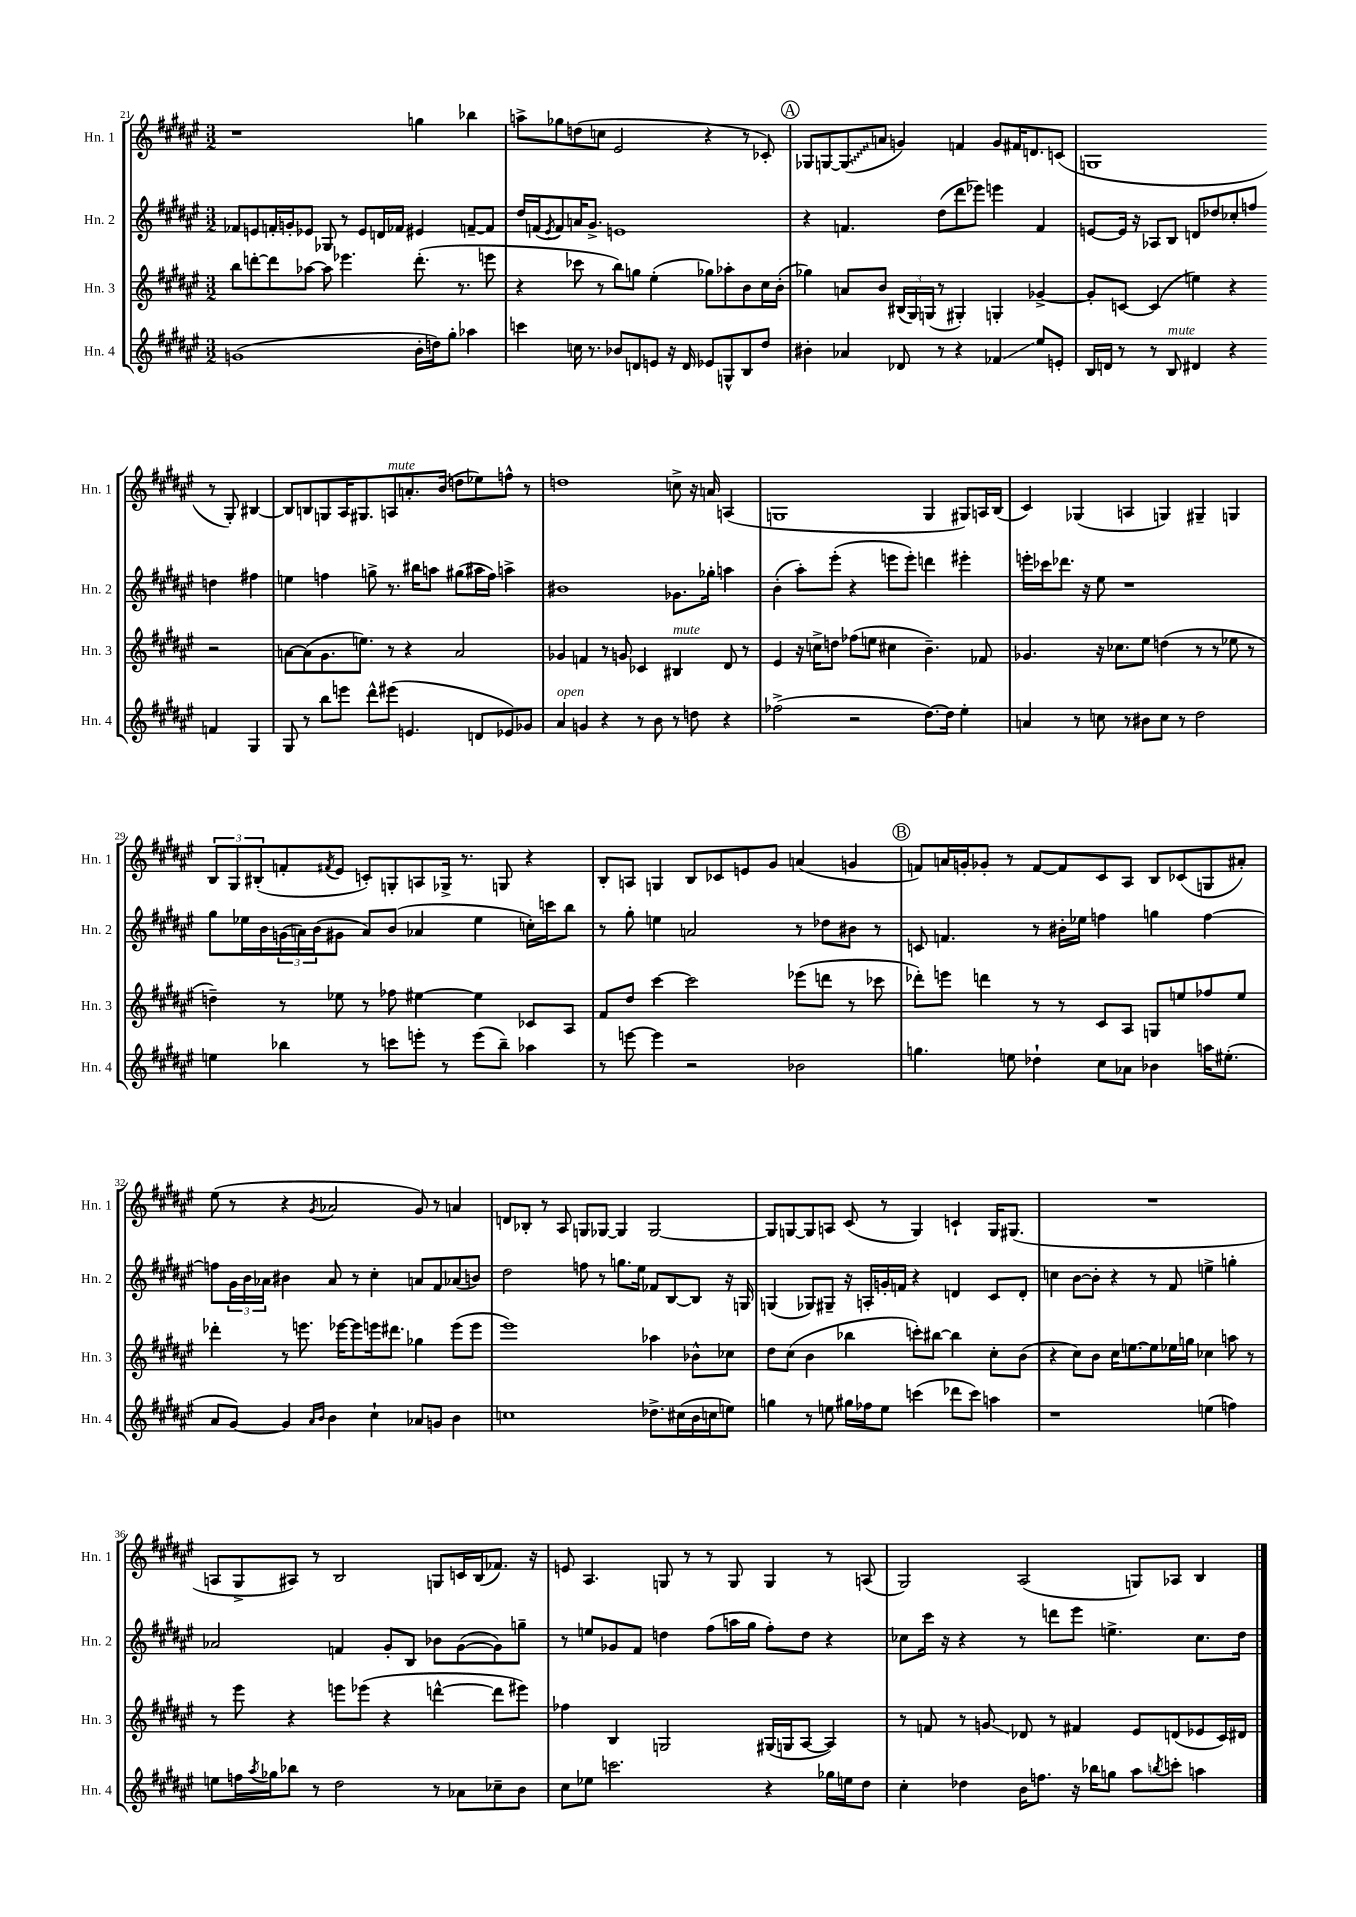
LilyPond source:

<<
\new StaffGroup <<
\new Staff = "s0" \with { instrumentName = "Hn. 1" shortInstrumentName = "Hn. 1" } {
    \clef treble \key fis \major \numericTimeSignature \time 3/2
    r1 g''4 bes''4 |
    a''8-> ges''8 d''8( c''8 eis'2 r4 r8 ces'8-.) |
    \mark \markup { \circle "A" } ges8 g8~ \once \override Glissando.style = #'zigzag g8\glissando( a'8 g'4) f'4 g'8 fis'16 d'8. c'8( |
    g1 r8 g8-.) bis4~ |
    bis8 b8 g8 ais16 gis8. a8^\markup { \italic "mute" } a'8.-. b'16( d''8 ees''8) f''8-^ r8 |
    d''1 c''8-> r16 a'16 a4( |
    g1 g4 gis8) a16 b16( |
    cis'4) ges4( a4 g4) gis4-- g4 |
    \tuplet 3/2 { b8 gis8 bis8-.( } f'8-. \acciaccatura { fis'8 } eis'8 c'8-.) g8-. a8 ges16-> r8. g8 r4 |
    b8-. a8 g4 b8 ces'8 e'8 gis'8 a'4( g'4 |
    \mark \markup { \circle "B" } f'8) a'16 g'16-. ges'8-. r8 f'8~ f'8 cis'8 ais8 b8 ces'8( g8 ais'8-.) |
    eis''8( r8 r4 \acciaccatura { gis'8 } aes'2 gis'8) r8 a'4 |
    d'8 bes8-. r8 ais8 g8 ges8~ ges4 ges2~ |
    ges8 g8~ g8 a8 cis'8( r8 g4) c'4-! g16 gis8.( |
    R1. |
    a8 gis8-> ais8) r8 b2 g8 c'16 b16( fes'8.) r16 |
    e'8 ais4. g8 r8 r8 g8 g4 r8 a8( |
    gis2) ais2( g8) aes8 b4 \bar "|." |
}
\new Staff = "s1" \with { instrumentName = "Hn. 2" shortInstrumentName = "Hn. 2" } {
    \clef treble \key fis \major \numericTimeSignature \time 3/2
    fes'8 e'8 f'16-. g'16-. ees'8 ges8 r8 ees'8 d'16 fes'16 eis'4 f'8~-- f'8 |
    dis''16 f'16( \acciaccatura { eis'8 } f'8) a'16 gis'8.-> e'1 |
    \mark \markup { \circle "A" } r4 f'4. dis''8( dis'''8 ees'''8) e'''4 f'4 |
    e'8~ e'16 r16 aes8 b8 d'8 des''8 ces''8-. f''8 d''4 fis''4 |
    e''4 f''4 g''8-> r8. bis''16 a''8 gis''8( ais''16 f''16) a''4-> |
    bis'1 ges'8. ges''16-. a''4 |
    b'4-.( ais''8-.) eis'''8-.( r4 e'''8 e'''8-.) d'''4 eis'''4-. |
    e'''16-. ces'''16 des'''8. r16 eis''8 r1 |
    gis''8 ees''16 b'16 \tuplet 3/2 { g'16( a'16) b'16( } gis'8 a'8) b'8( aes'4 ees''4 c''16-.) c'''16 b''8 |
    r8 gis''8-. e''4 a'2 r8 des''8 bis'8 r8 |
    \mark \markup { \circle "B" } c'8 f'4. r8 bis'16-. ees''16 f''4 g''4 f''4~ |
    f''8 \tuplet 3/2 { gis'16 b'16 aes'16 } bis'4 aes'8 r8 cis''4-. a'8 fis'8 aes'8( b'8) |
    dis''2 f''8 r8 g''8. eis''16 fes'8 b8~ b8 r16 g16 |
    g4( ges8) gis8-- r16 a16-. g'16-. f'16 r4 d'4 cis'8 d'8-. |
    c''4 b'8~ b'8-. r4 r8 fis'8 e''4-> g''4-. |
    aes'2 f'4 gis'8-. b8 bes'8 gis'8~( gis'8) g''8-- |
    r8 e''8 ges'8 fis'8 d''4 fis''8( a''16 gis''16 fis''8-.) d''8 r4 |
    ces''8 cis'''16 r16 r4 r8 d'''8 eis'''8 e''4.-> ces''8. dis''16 \bar "|." |
}
\new Staff = "s2" \with { instrumentName = "Hn. 3" shortInstrumentName = "Hn. 3" } {
    \clef treble \key fis \major \numericTimeSignature \time 3/2
    b''8 d'''8~-. d'''8 aes''8~ aes''8 ees'''4. d'''8.-.( r8. e'''8 |
    r4 ces'''8 r8 b''8) g''8 eis''4-.( ges''8) aes''8-. b'8 cis''16 b'16-.( |
    \mark \markup { \circle "A" } ges''4) a'8 b'8 \tuplet 3/2 { bis16( gis16) g16( } r8 gis4-.) g4-. ges'4~-> |
    ges'8-. c'8~ c'4( e''4) r4 r2 |
    a'8~ a'8( gis'8. e''8.) r8 r4 a'2 |
    ges'4 f'4 r8 g'8 ces'4 bis4^\markup { \italic "mute" } dis'8 r8 |
    eis'4 r16 c''16-> d''8 fes''8( e''8 cis''4 b'4.--) fes'8 |
    ges'4. r16 ces''8. eis''8 d''4( r8 r8 ees''8 r8 |
    d''4--) r8 ees''8 r8 fes''8 eis''4~ eis''4 ces'8 ais8 |
    fis'8 dis''8 cis'''4~ cis'''2 ees'''8( d'''8 r8 ces'''8 |
    \mark \markup { \circle "B" } des'''8-.) e'''8 d'''4 r8 r8 cis'8 ais8 g8 e''8 fes''8 e''8 |
    des'''4-. r8 e'''8. ees'''16~ ees'''8 e'''16 dis'''8. ges''4 e'''8( e'''8 |
    eis'''1) aes''4 bes'8-^ ces''8 |
    dis''8 cis''8( b'4 bes''4 c'''8-.) bis''8~ bis''4 cis''8-. b'8( |
    r4 cis''8) b'8 cis''16 e''8.~ e''8 ees''16 g''16 ces''4 a''8 r8 |
    r8 eis'''8 r4 e'''8 ees'''8( r4 d'''4~-^ d'''8 eis'''8) |
    fes''4 b4 g2 gis16( g16 ais8~ ais4) |
    r8 f'8 r8 g'8\glissando des'8 r8 fis'4 eis'8 d'8( ees'8 cis'16) dis'16 \bar "|." |
}
\new Staff = "s3" \with { instrumentName = "Hn. 4" shortInstrumentName = "Hn. 4" } {
    \clef treble \key fis \major \numericTimeSignature \time 3/2
    g'1( b'16-. d''16) gis''8-. aes''4 |
    c'''4 c''16 r8. bes'8 d'8 e'8 r16 d'16 ees'8 g8-^ b8 dis''8 |
    \mark \markup { \circle "A" } bis'4-. aes'4 des'8 r8 r4 fes'4\glissando eis''8 e'8-. |
    b16 d'16 r8 r8 b8^\markup { \italic "mute" } dis'4 r4 f'4 gis4 |
    gis8 r8 b''8 e'''8 dis'''8-^ eis'''8( e'4. d'8 ees'8) ges'8 |
    ais'4^\markup { \italic "open" } g'4 r4 r8 b'8 r8 d''8 r4 |
    fes''2->( r2 dis''8.~) dis''16 eis''4-. |
    a'4 r8 c''8 r8 bis'8 c''8 r8 dis''2 |
    e''4 bes''4 r8 c'''8 e'''8-. r8 e'''8( bes''8--) aes''4 |
    r8 e'''8~ e'''4 r2 bes'2 |
    \mark \markup { \circle "B" } g''4. e''8 des''4-! cis''8 aes'8 bes'4 a''16 eis''8.-.( |
    ais'8 gis'8~) gis'4 \grace { ais'16 b'16 } b'4 cis''4-! aes'8 g'8 b'4 |
    c''1 des''8.-> cis''16( b'16 c''16 e''8) |
    g''4 r8 e''8 gis''16 fes''16 e''8 c'''4( des'''8 c'''8) a''4 |
    r1 e''4( f''4) |
    e''8 f''16 \acciaccatura { ais''8 } ges''16 bes''8 r8 dis''2 r8 aes'8 ces''8-- b'8 |
    cis''8 ees''8 c'''2. r4 ges''16 e''16 dis''8 |
    cis''4-. des''4 b'16 f''8. r16 bes''16 g''8 ais''8 \acciaccatura { b''8 } c'''8-. a''4 \bar "|." |
}
>>
>>
\layout { \context { \Score currentBarNumber = #21 } }
